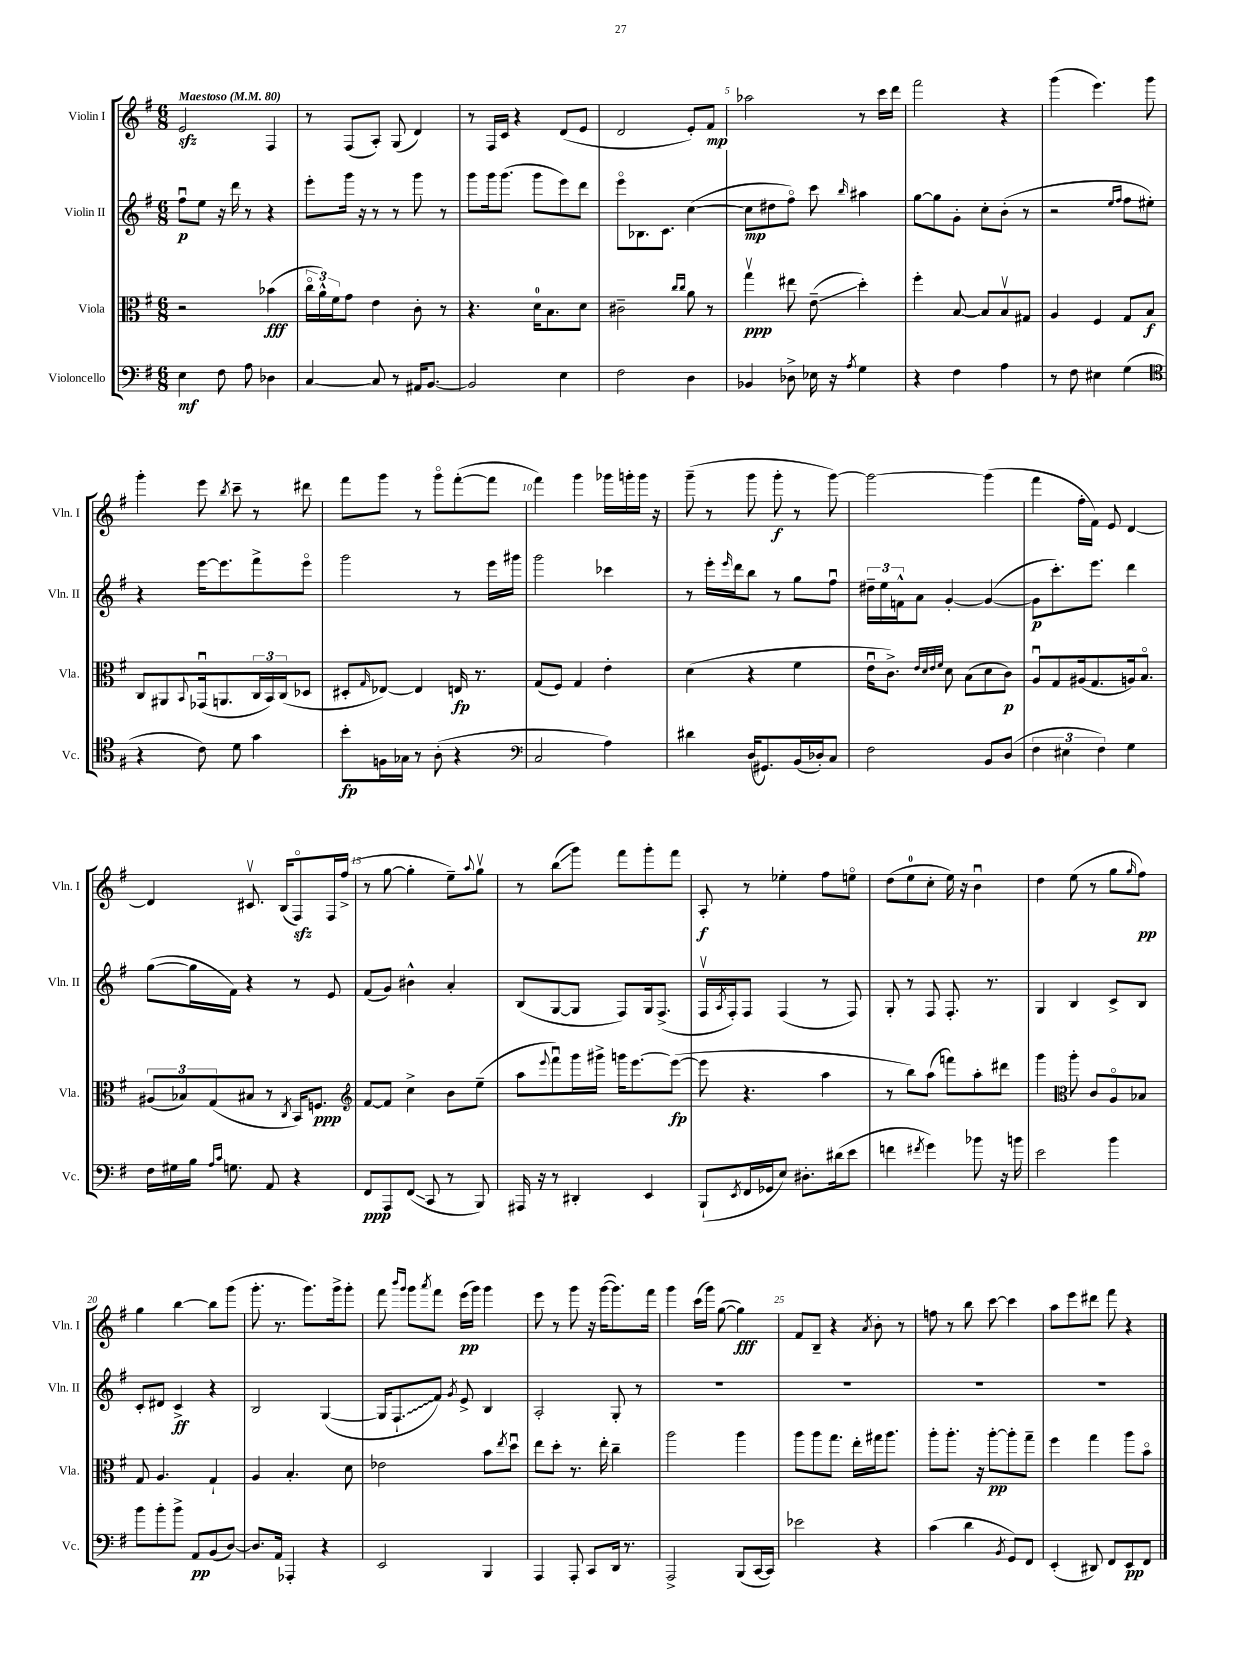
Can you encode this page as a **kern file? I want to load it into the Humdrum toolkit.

**kern	**kern	**kern	**kern
*staff4	*staff3	*staff2	*staff1
*clefF4	*clefC3	*clefG2	*clefG2
*k[f#]	*k[f#]	*k[f#]	*k[f#]
*M6/8	*M6/8	*M6/8	*M6/8
*MM80	*MM80	*MM80	*MM80
4E\	2r	8ff#u\L	2e/
.	.	8ee\J	.
8F#\	.	16r	.
.	.	16ddd\	.
8A\	.	8r	.
4D-\	(4b-\	4r	4F#/
=	=	=	=
[4C/	24cco\LL	8eee'\L	8r
.	24a^^\)	.	.
.	24f#\J	.	.
.	8g\J	16ggg\Jk	(8F#/L
.	.	16r	.
8C/]	4e\	8r	8A'/J)
8r	.	8r	(8G/
16AA#/LK	8c'\	8ggg\	4d/)
[8.BB/J	.	.	.
.	8r	8r	.
=	=	=	=
2BB/]	4.r	8ggg\L	8r
.	.	16ggg\k	16F#/LL
.	.	(8.ggg\J	16c/JJ
.	.	.	4r
.	16d\LK	8ggg\L	.
.	8.B\	.	.
4E\	.	8eee\)	(8d/L
.	8d\J	8ddd\J	8e/J
=	=	=	=
2F#\	2c#~\	8eeeo\L	2d/
.	.	8.B-\	.
.	.	8.c\J	.
.	16qqcc/LL	.	.
.	16qqcc/JJ	.	.
4D\	8a\	([4cc\	8e'/L)
.	8r	.	8f#/J
=	=	=	=
4BB-/	4ggv\	8cc\]L	2aa-\
.	.	8dd#\	.
8D-^\	8ee#\	8ff#o\J)	.
16E-\	(8e~\	8ccc\	.
16r	.	.	.
8qA/	.	16qqbb/	.
4G\	4dd'\)	4aa#\	8r
.	.	.	16ccc\LL
.	.	.	16ddd\JJ
=	=	=	=
4r	4ff#'\	[8gg\L	2fff#\
.	.	8gg\]	.
4F#\	[8B/	8g'\J	.
.	8B/]L	8cc'\L	.
4A\	8Bv/	(8b'\J	4r
.	8G#/J	8r	.
=	=	=	=
8r	4A/	2r	(4ggg\
8F#\	.	.	.
4E#\	4F#/	.	4.eee\)
.	.	16qqee/LL	.
.	.	16qqff#/JJ	.
(4G\	8G/L	8ff#\L	.
.	8B/J	8ee#'\J)	8ggg\
=	=	=	=
*clefC4	*	*	*
4r	8C/L	4r	4ggg'\
.	8AA#/	.	.
.	8qqBB/	.	.
8c\)	(16GG-u/k	[16eee\LK	8eee\
.	8.AA/	8.eee\]	.
.	.	.	8qbb/
8d\	.	.	8ccc~\
4g\	24C/L	8fff#^\	8r
.	24BB/)	.	.
.	(24C/J	.	.
.	8D-/J	8eeeo\J	8ddd#\
=	=	=	=
8b'\L	8D#'/L	2ggg\	8fff#\L
.	16qqG/	.	.
16F\L	[8E-/J)	.	8ggg\J
16G-\JJ	.	.	.
8r	4E-/]	.	8r
(8A'\	.	.	8gggo\L
4r	16E/	8r	([8fff#'\
.	8.r	.	.
.	.	16eee\LL	8fff#\]J
.	.	16ggg#\JJ	.
=	=	=	=
*clefF4	*	*	*
2C/	(8G/L	2ggg\	4fff#\)
.	8F#/J)	.	.
.	4G/	.	4ggg\
4A\)	4e'\	4ccc-\	16ggg-\LL
.	.	.	16ggg'\
.	.	.	16ggg\JJ
.	.	.	16r
=	=	=	=
4d#\	(4d\	8r	(8ggg~\
.	.	16eee'\LL	8r
.	.	16qqeee/	.
.	.	16ddd\J	.
(16D/LK	4r	8bb\J	8ggg\
8.GG#/)	.	.	.
.	.	8r	8ggg'\
(16BB/L	4f#\	8gg\L	8r
16D-'/J)	.	.	.
8C/J	.	8ff#u\J	[8ggg\)
=	=	=	=
2F#\	16eu\LK	24dd#~\LL	2ggg\_
.	.	24ee\	.
.	8.c^\J)	.	.
.	.	24f^^\J	.
.	.	8a\J	.
.	32qqe/LLL	.	.
.	32qqd/	.	.
.	32qqe/	.	.
.	32qqf#/JJJ	.	.
.	8d\	[4g'/	.
.	(8B\L	.	.
8BB/L	8d\	(4g/_	(4ggg\]
(8D/J	8c\J)	.	.
=	=	=	=
6F#\	8Au/L	8g\]L	4fff#\
.	8G/	8.ccc'\)	.
6E#\	.	.	.
.	(16A#/k	.	16ff#'\LL
.	8.G/	8.eee\J	16f#\JJ)
6F#\)	.	.	.
.	.	.	8e/
4G\	16A/k)	4ddd\	[4d/
.	8.Bo/J	.	.
=	=	=	=
16F#\LL	(12A#/L	([8gg\L	4d/]
16G#\	.	.	.
.	12B-/)	.	.
16B\JJ	.	16gg\]L	.
.	(12G/	.	.
16qqA/LL	.	.	.
16qqc/JJ	.	.	.
8.G\	.	16f#\JJ)	.
.	8B#/J	4r	8.c#v/
8AA/	8r	.	.
.	.	.	(16B/LK
.	8qC/	.	.
4r	16BB/LK)	8r	8F#o/)
.	8.F/J	.	.
.	.	8e/	16F#/L
.	.	.	(16ff#^/JJ
=	=	=	=
*	*clefG2	*	*
8FF#/L	[8f#/L	(8f#/L	8r
8AAA/	8f#/]J	8g/J)	[8gg\
(8FF#/J	4cc^\	4b#^^\	4gg'\]
8CC/	.	.	.
8r	8b\L	4a'/	8ee~\L)
.	.	.	8qqaa/
8BBB/)	(8ee~\J	.	8ggv\J
=	=	=	=
16AAA#/	8aa\L	(8B/L	8r
16r	.	.	.
.	8qqeee/	.	.
8r	8fff#u\)	[8G/	(8bb\L
4DD#'/	16ggg\L	8G/]J	8ggg\J)
.	16ggg#^\JJ	.	.
.	16ggg\LK	8F#/L)	8fff#\L
.	[8.eee\	.	.
4EE/	.	16G/k	8ggg'\
.	.	(8.F#^/J	.
.	(8eee\_J	.	8fff#\J
=	=	=	=
(8BBB`/L	8eee\]	16F#v/LL	8A'/
.	.	8qA/	.
.	.	16F#'/J)	.
8qEE/	.	.	.
16FF#/L	4.r	8F#/J	8r
16GG-/J	.	.	.
8E/J)	.	(4F#/	4ee-'\
8.D#'\L	.	.	.
.	4aa\	8r	8ff#\L
(16d#\k	.	.	.
8e\J	.	8F#/)	8eeo\J
=	=	=	=
4f\	8r	8G'/	(8dd\L
.	8bb\L)	8r	8ee\
8qf#/	.	.	.
4g\)	(8aa\J	8F#/	8cc'\J
.	8fff\L)	8.F#'/	16ee\)
.	.	.	16r
8b-\	8aa'\	.	4bu\
.	.	8.r	.
16r	8ddd#\J	.	.
16b\	.	.	.
=	=	=	=
2e\	4ggg\	4G/	4dd\
*	*clefC3	*	*
.	8aa'\	4B/	(8ee\
.	8c/L	.	8r
4b\	8Ao/	8c^/L	8gg\L
.	.	.	16qqgg/
.	8B-/J	8B/J	8ff#\J)
=	=	=	=
8b\L	8G/	8c'/L	4gg\
8b'\	4.A/	8d#/J	.
8b^\J	.	4c^/	[4bb\
8AA/L	.	.	.
(8BB/	4G`/	4r	8bb\]L
[8D/J)	.	.	(8ggg\J
=	=	=	=
8.D/]L	4A/	2B/	8.ggg'\
16AA/Jk	.	.	8.r
4AAA-'/	4.B'/	.	.
.	.	.	8.ggg\L)
4r	.	([4G/	.
.	.	.	16ggg^\k
.	8d\	.	8ggg'\J
=	=	=	=
2EE/	2e-\	16G/]LK	8fff#\
.	.	8.F#`/	.
.	.	.	16qqbbb/LL
.	.	.	16qqggg/JJ
.	.	.	8ggg\L
.	.	.	8qaaa/
.	.	8f#/J)	8fff#\J
.	.	8qg/	.
.	.	8e^/	(16eee\LL
.	.	.	16ggg\JJ)
4BBB/	8b\L	4B/	4ggg\
.	8qee/	.	.
.	8ddu\J	.	.
=	=	=	=
4AAA/	8ee\L	2A'/	8eee\
.	8dd'\J	.	8r
8AAA'/	8.r	.	8ggg\
8CC/L	.	.	16r
.	16ee'\	.	([16ggg\LK
16DD/Jk	4cc~\	8G'/	8.ggg\])
8.r	.	.	.
.	.	8r	.
.	.	.	16fff#\Jk
=	=	=	=
2AAA^/	2aa\	2.r	4ggg\
.	.	.	(16ccc\LL
.	.	.	16ggg\JJ)
.	.	.	([8gg\
(8BBB/L	4aa\	.	4gg\])
[16CC/L	.	.	.
16CC/]JJ)	.	.	.
=	=	=	=
2e-\	8aa\L	2.r	8f#/L
.	8aa\	.	8B~/J
.	8.gg\J	.	4r
.	16ee'\LL	.	.
.	.	.	8qa/
4r	16gg#\J	.	8b'\
.	8.aa\J	.	.
.	.	.	8r
=	=	=	=
(4c\	8aa'\L	2.r	8ff\
.	8.aa'\J	.	8r
4d\	.	.	8bb\
.	16r	.	.
.	[8aa'\L	.	[8ccc\
8qBB/	.	.	.
8GG/L)	8aa'\]	.	4ccc\]
8FF#/J	8gg~\J	.	.
=	=	=	=
(4EE'/	4ff#\	2.r	8aa\L
.	.	.	8eee\
8DD#/)	4gg\	.	8ddd#\J
8FF#/L	.	.	8fff#\
8EE/	8aa\L	.	4r
8FF#/J	8bo\J	.	.
==	==	==	==
*-	*-	*-	*-
